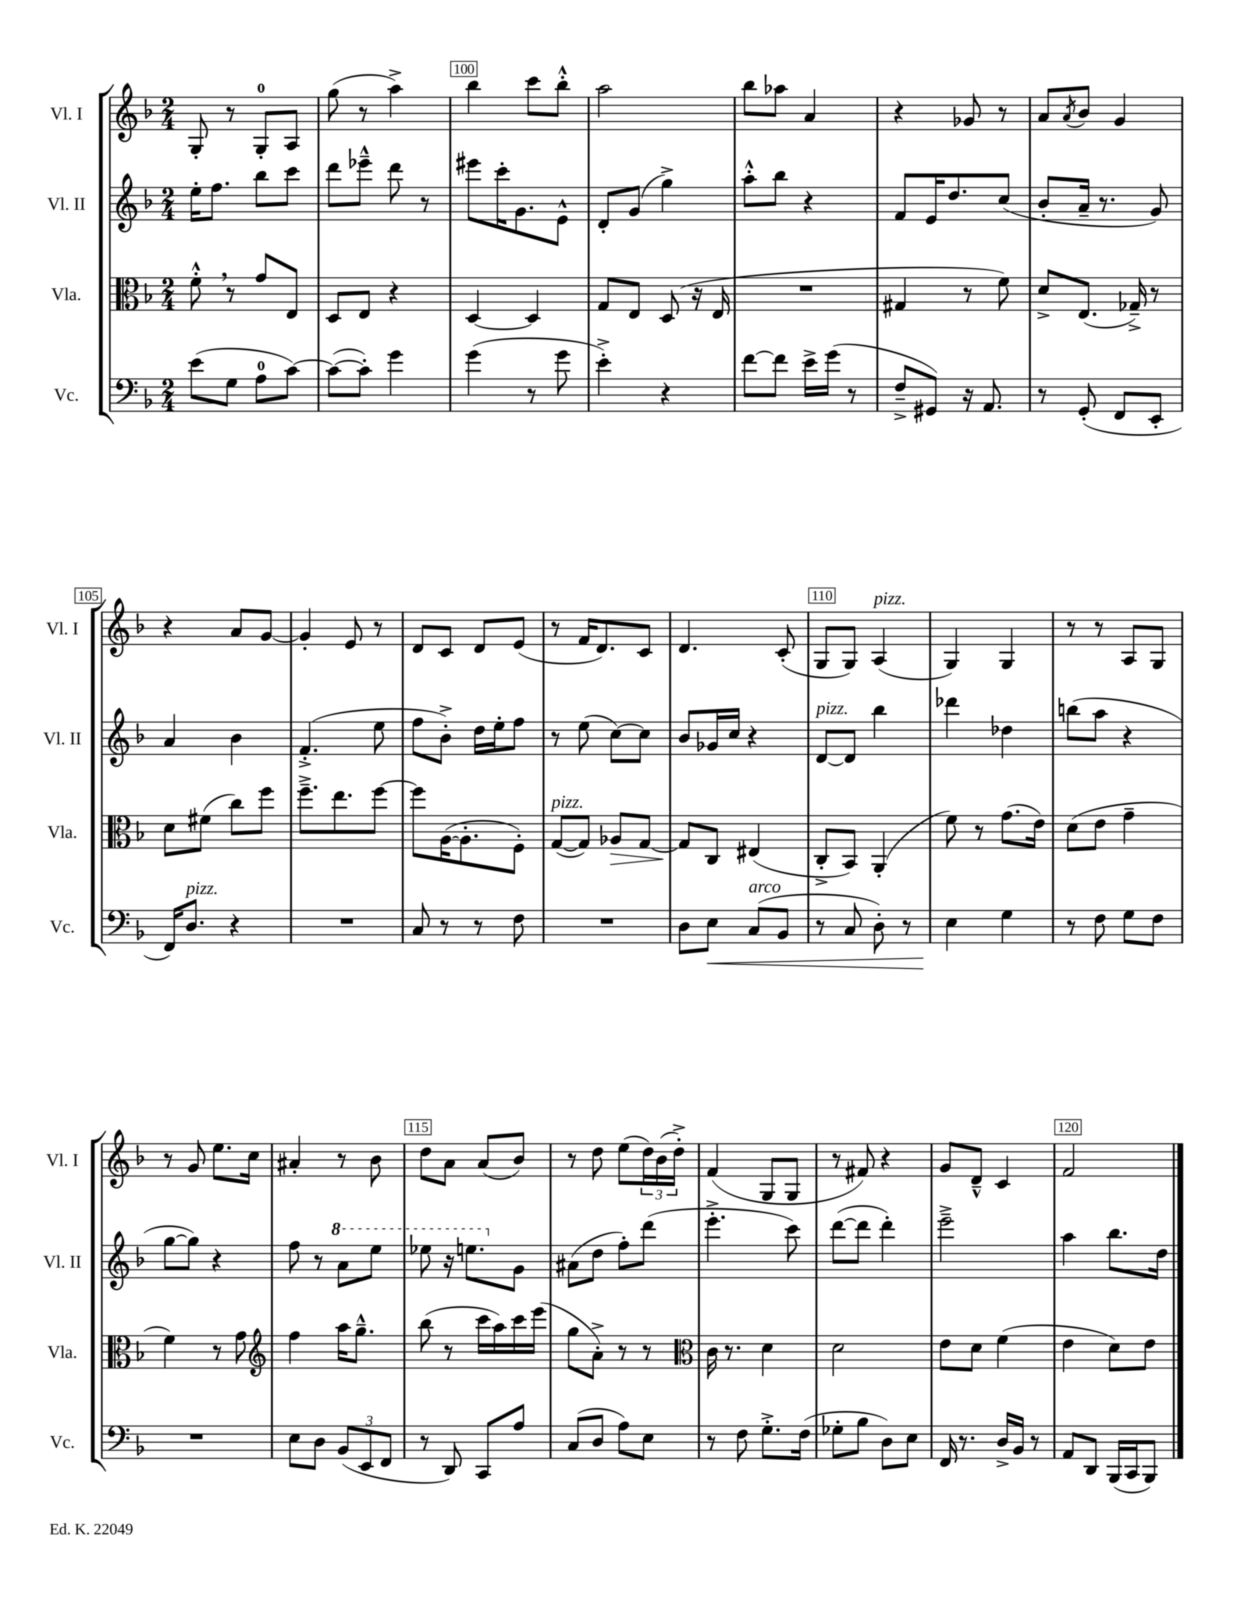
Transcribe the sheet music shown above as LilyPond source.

<<
\new StaffGroup <<
\new Staff = "s0" \with { instrumentName = "Vl. I" shortInstrumentName = "Vl. I" } {
    \clef treble \key f \major \numericTimeSignature \time 2/4
    g8-. r8 g8-0-. a8 |
    g''8( r8 a''4->) |
    bes''4 c'''8 bes''8-.-^ |
    a''2 |
    bes''8 aes''8 a'4 |
    r4 ges'8 r8 |
    a'8 \acciaccatura { a'8 } bes'8 g'4 |
    r4 a'8 g'8~ |
    g'4-. e'8 r8 |
    d'8 c'8 d'8 e'8( |
    r8 f'16 d'8.) c'8 |
    d'4. c'8-.( |
    g8 g8) a4^\markup { \italic "pizz." }( |
    g4) g4 |
    r8 r8 a8 g8 |
    r8 g'8 e''8. c''16 |
    ais'4-. r8 bes'8 |
    d''8 a'8 a'8( bes'8) |
    r8 d''8 e''8( \tuplet 3/2 { d''16) bes'16( d''16-.->) } |
    f'4( g8 g8 |
    r8 fis'8) r4 |
    g'8 d'8---^ c'4 |
    f'2 \bar "|." |
}
\new Staff = "s1" \with { instrumentName = "Vl. II" shortInstrumentName = "Vl. II" } {
    \clef treble \key f \major \numericTimeSignature \time 2/4
    e''16-. f''8. bes''8 c'''8 |
    d'''8 ees'''8---^ d'''8 r8 |
    eis'''8 c'''16-. g'8. e'8-^ |
    d'8-. g'8( g''4->) |
    a''8-.-^ bes''8 r4 |
    f'8 e'16 d''8. c''8( |
    bes'8-. a'16-- r8. g'8) |
    a'4 bes'4 |
    f'4.-.->( e''8 |
    f''8 bes'8-.->) d''16 e''16-. f''8 |
    r8 e''8( c''8~) c''8 |
    bes'8 ges'16 c''16 r4 |
    d'8~^\markup { \italic "pizz." } d'8 bes''4 |
    des'''4 des''4 |
    b''8( a''8 r4 |
    g''8~ g''8) r4 |
    f''8 r8 \ottava #1 a''8 e'''8 |
    ees'''8 r16 e'''8. \ottava #0 g'8 |
    ais'8( d''8 f''8-.) d'''8( |
    e'''4.-.-> c'''8) |
    d'''8~( d'''8 d'''4-.) |
    e'''2---> |
    a''4 bes''8. d''16 \bar "|." |
}
\new Staff = "s2" \with { instrumentName = "Vla." shortInstrumentName = "Vla." } {
    \clef alto \key f \major \numericTimeSignature \time 2/4
    f'8-.-^ \breathe r8 g'8 e8 |
    d8 e8 r4 |
    d4~ d4 |
    g8 e8 d8( r16 e16 |
    R2 |
    gis4 r8 f'8) |
    d'8-> e8.( ges16--->) r8 |
    d'8 fis'8( c''8) f''8 |
    f''8.---> e''8. f''8~ |
    f''8 a16~( a8.-. f8-.) |
    g8~^\markup { \italic "pizz." }( g8) aes8\> g8~ |
    g8\! c8 eis4( |
    c8-.-> bes,8) a,4-.( |
    f'8) r8 g'8.( e'16) |
    d'8( e'8 g'4-- |
    f'4) r8 g'8 |
    \clef treble f''4 a''16 g''8.---^ |
    bes''8( r8 c'''16 a''16) c'''16 e'''16( |
    g''8 a'8-.->) r8 r8 |
    \clef alto c'16 r8. d'4 |
    d'2 |
    e'8 d'8 f'4( |
    e'4 d'8) e'8 \bar "|." |
}
\new Staff = "s3" \with { instrumentName = "Vc." shortInstrumentName = "Vc." } {
    \clef bass \key f \major \numericTimeSignature \time 2/4
    e'8( g8 a8-0 c'8~) |
    c'8~( c'8-.) g'4 |
    g'4( r8 g'8 |
    e'4-.->) r4 |
    f'8~ f'8 e'16-> g'16( r8 |
    f8---> gis,8) r16 a,8. |
    r8 g,8-.( f,8 e,8-. |
    f,16) d8.^\markup { \italic "pizz." } r4 |
    R2 |
    c8 r8 r8 f8 |
    R2 |
    d8 e8\< c8^\markup { \italic "arco" }( bes,8 |
    r8 c8 d8-.) r8 |
    e4\! g4 |
    r8 f8 g8 f8 |
    R2 |
    e8 d8 \tuplet 3/2 { bes,8( e,8 f,8 } |
    r8 d,8) c,8 a8 |
    c8( d8 a8) e8 |
    r8 f8 g8.-.-> f16( |
    ges8-. bes8 d8) e8 |
    f,16 r8. d16-> bes,16 r8 |
    a,8 d,8 bes,,16( c,16 bes,,8) \bar "|." |
}
>>
>>
\layout { \context { \Score currentBarNumber = #98 \override BarNumber.break-visibility = ##(#f #t #t) barNumberVisibility = #(every-nth-bar-number-visible 5) \override BarNumber.stencil = #(make-stencil-boxer 0.1 0.3 ly:text-interface::print) } }
